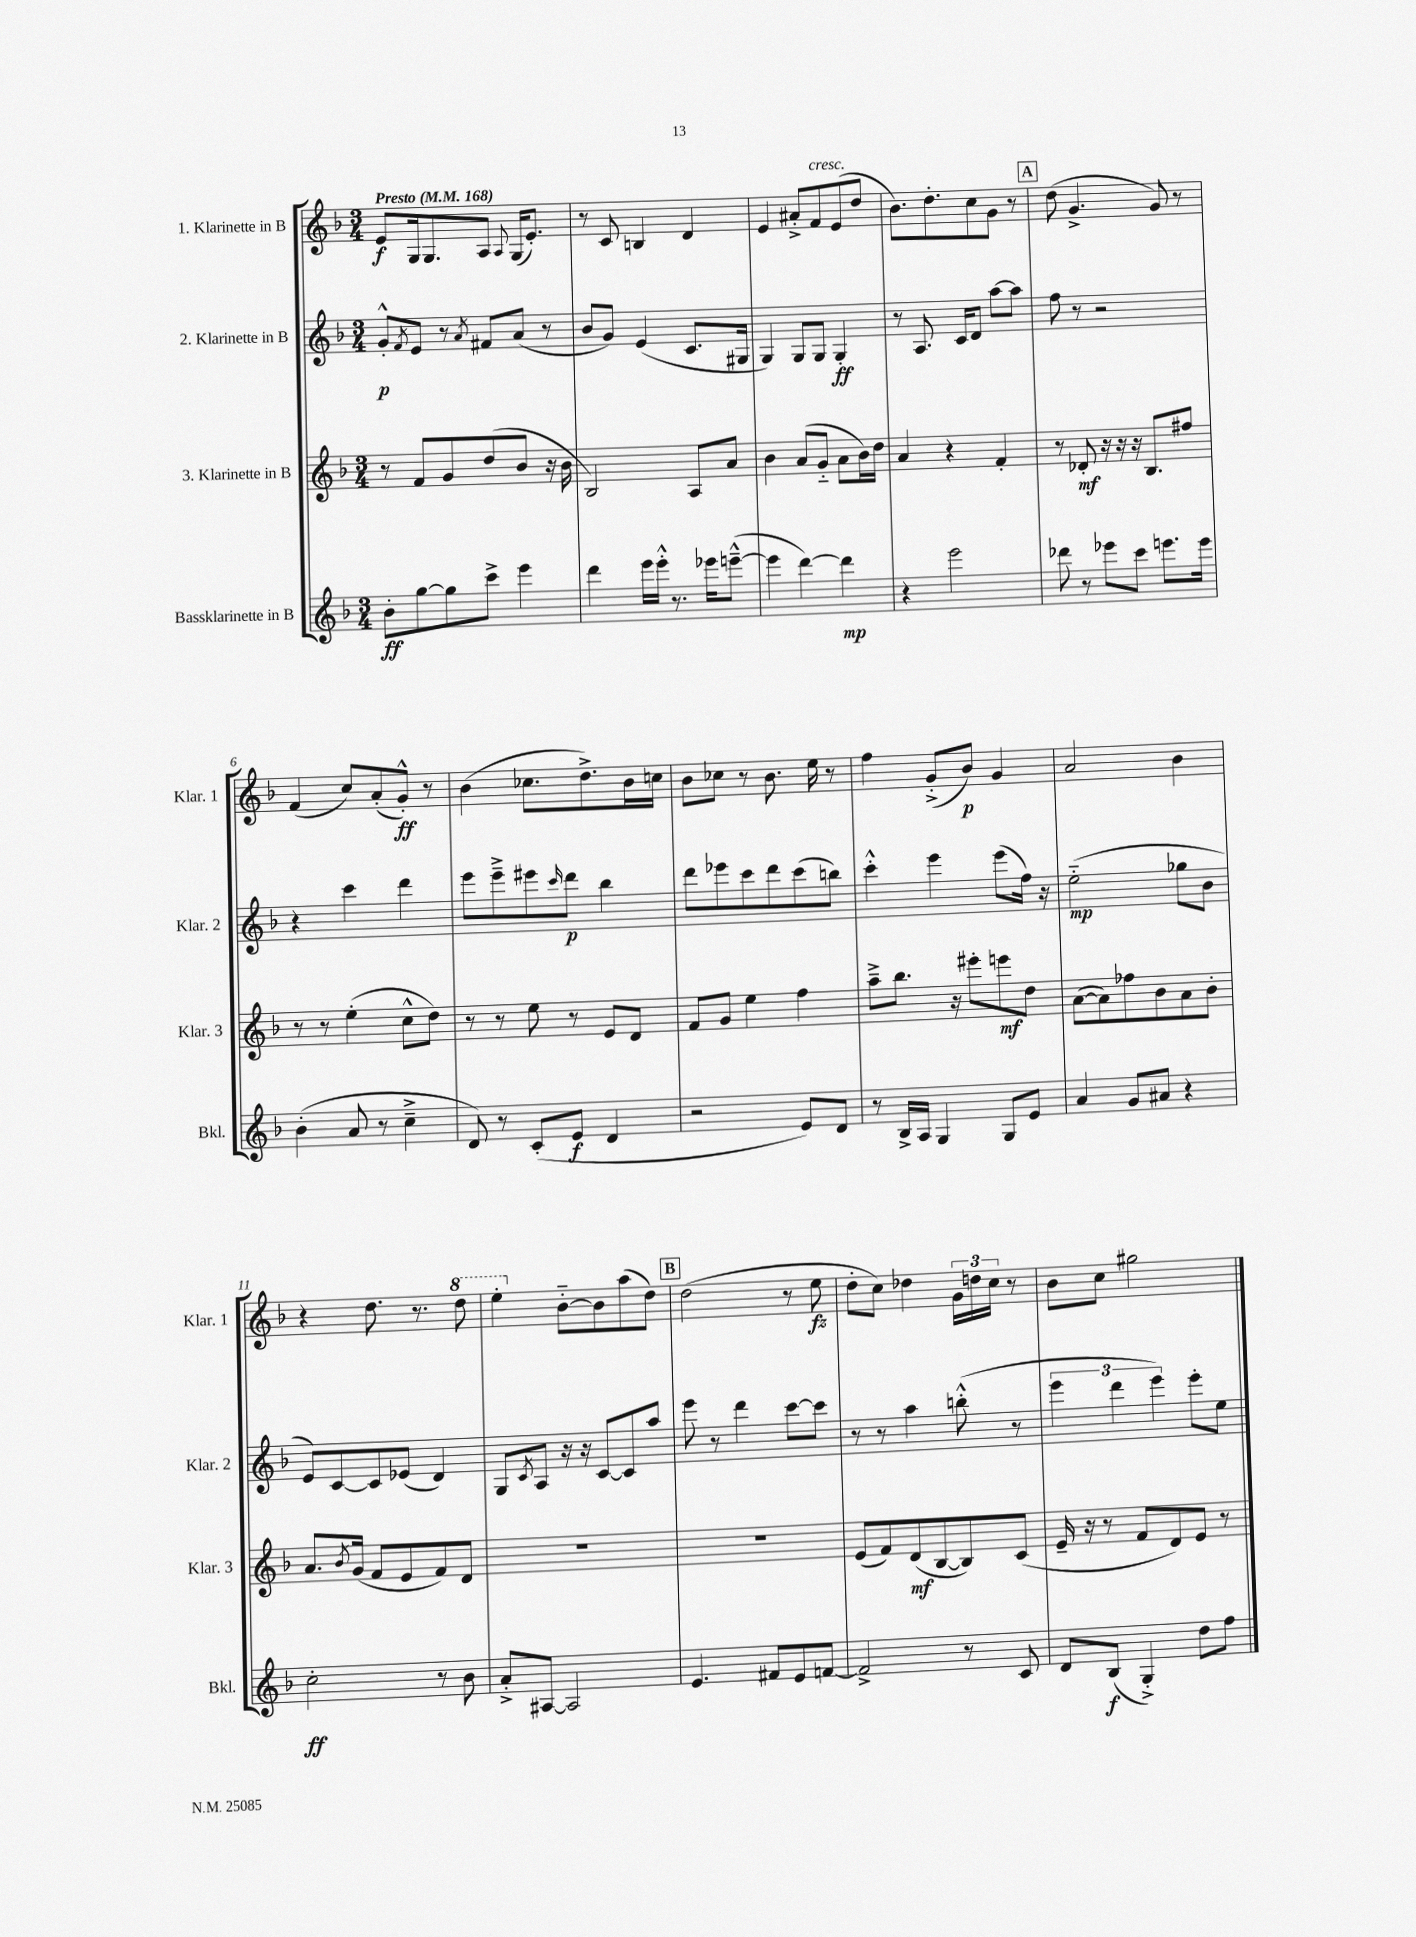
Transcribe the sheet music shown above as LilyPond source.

<<
\new StaffGroup <<
\new Staff = "s0" \with { instrumentName = "1. Klarinette in B" shortInstrumentName = "Klar. 1" } {
    \clef treble \key f \major \numericTimeSignature \time 3/4 \tempo "Presto" 4 = 168
    e'8\f g16 g8. a8 \appoggiatura { a8 } g16( e'8.-.) |
    r8 c'8 b4 d'4 |
    e'4 ais'8-.-> f'8^\markup { \italic "cresc." } e'8( d''8 |
    bes'8.) d''8.-. c''8 g'8 r8 |
    \mark \markup { \box "A" } d''8( g'4.-> g'8) r8 |
    f'4( c''8) a'8-.( g'8-.-^\ff) r8 |
    bes'4( ces''8. d''8.->) bes'16 c''16 |
    bes'8 ces''8 r8 bes'8. e''16 r8 |
    f''4 g'8-.->( bes'8\p) g'4 |
    a'2 bes'4 |
    r4 d''8. r8. \ottava #1 d'''8 |
    e'''4-. \ottava #0 bes'8~-_ bes'8 a''8( d''8) |
    \mark \markup { \box "B" } d''2( r8 e''8\fz |
    d''8-. c''8) des''4 \tuplet 3/2 { g'16 d''16 c''16 } r8 |
    bes'8 c''8 gis''2 \bar "|." |
}
\new Staff = "s1" \with { instrumentName = "2. Klarinette in B" shortInstrumentName = "Klar. 2" } {
    \clef treble \key f \major \numericTimeSignature \time 3/4
    g'8-.-^\p \acciaccatura { f'8 } e'8 r8 \acciaccatura { a'8 } fis'8 a'8( r8 |
    bes'8 g'8) e'4( c'8. gis16 |
    g4) g8 g8 g4-.\ff |
    r8 a8. c'16 d'8 a''8~ a''8 |
    \mark \markup { \box "A" } f''8 r8 r2 |
    r4 c'''4 d'''4 |
    e'''8 e'''8---> eis'''8 \grace { c'''16 } d'''8\p bes''4 |
    d'''8 ees'''8 c'''8 d'''8 c'''8( b''8) |
    c'''4-.-^ e'''4 e'''8( f''16) r16 |
    e''2-_\mp( ges''8 bes'8 |
    e'8) c'8~ c'8 ees'8( d'4) |
    g8 \acciaccatura { c'8 } a8 r16 r16 c'8~ c'8 a''8 |
    \mark \markup { \box "B" } e'''8 r8 d'''4 c'''8~ c'''8 |
    r8 r8 a''4 b''8-.-^( r8 |
    \tuplet 3/2 { e'''4 d'''4 e'''4) } e'''8-. e''8 \bar "|." |
}
\new Staff = "s2" \with { instrumentName = "3. Klarinette in B" shortInstrumentName = "Klar. 3" } {
    \clef treble \key f \major \numericTimeSignature \time 3/4
    r8 f'8 g'8 d''8( bes'8 r16 bes'16 |
    bes2) a8 a'8 |
    bes'4 a'8( g'8-_ a'8 bes'16) d''16 |
    a'4 r4 f'4-. |
    \mark \markup { \box "A" } r8 des'8-.\mf r16 r16 r16 bes8. fis''8 |
    r8 r8 e''4-.( c''8-^ d''8) |
    r8 r8 e''8 r8 e'8 d'8 |
    f'8 g'8 e''4 f''4 |
    a''8---> bes''8. r16 eis'''8-. e'''8\mf d''8 |
    a'8~( a'8) fes''8 bes'8 a'8 bes'8-. |
    a'8. \acciaccatura { bes'8 } g'16( f'8 e'8 f'8) d'8 |
    R2. |
    \mark \markup { \box "B" } R2. |
    e'8( f'8) d'8\mf( bes8~ bes8) c'8( |
    e'16-- r16 r8 f'8 d'8) e'8 r8 \bar "|." |
}
\new Staff = "s3" \with { instrumentName = "Bassklarinette in B" shortInstrumentName = "Bkl." } {
    \clef treble \key f \major \numericTimeSignature \time 3/4
    bes'8-.\ff g''8~ g''8 c'''8-> e'''4 |
    d'''4 e'''16 e'''16-.-^ r8. ees'''16 e'''8~---^( |
    e'''4 d'''4~) d'''4\mp |
    r4 e'''2 |
    \mark \markup { \box "A" } des'''8 r8 ees'''8 c'''8 e'''8. e'''16 |
    bes'4-.( a'8 r8 c''4---> |
    d'8) r8 c'8-.( e'8\f d'4 |
    r2 e'8) d'8 |
    r8 bes16-> a16 g4 g8 e'8 |
    a'4 g'8 ais'8 r4 |
    c''2-.\ff r8 bes'8 |
    a'8-.-> ais8~ ais2 |
    \mark \markup { \box "B" } e'4. fis'8 e'8 f'8~ |
    f'2-> r8 c'8 |
    d'8 bes8\f( g4-.->) d''8 f''8 \bar "|." |
}
>>
>>
